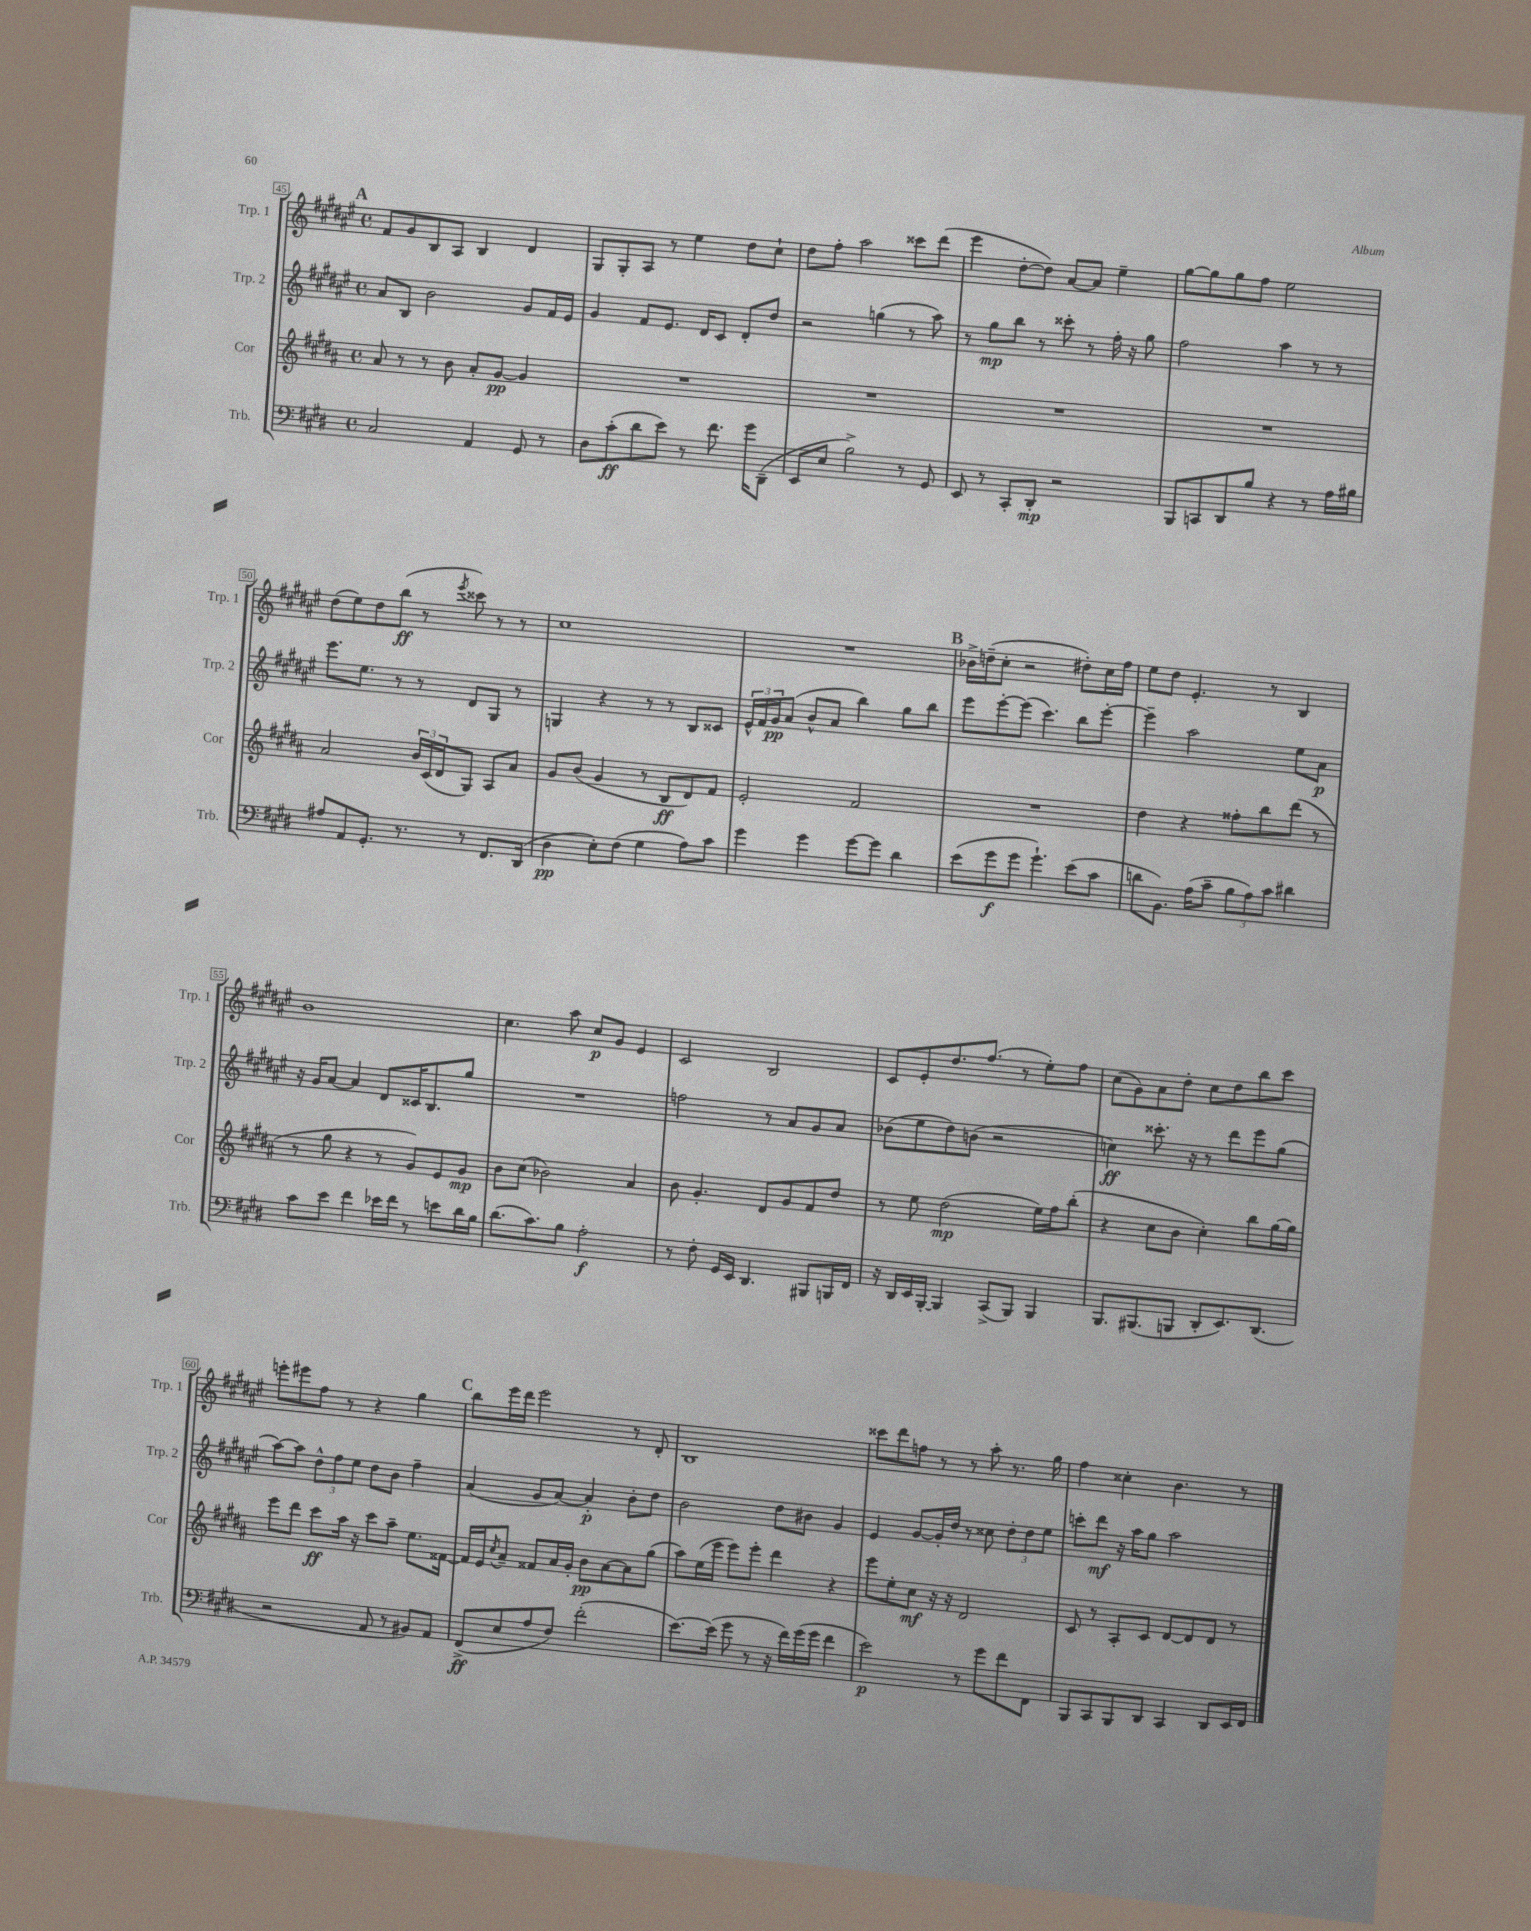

**kern	**kern	**kern	**kern
*staff4	*staff3	*staff2	*staff1
*clefF4	*clefG2	*clefG2	*clefG2
*k[f#c#g#d#]	*k[f#c#g#d#a#]	*k[f#c#g#d#a#e#]	*k[f#c#g#d#a#e#]
*M4/4	*M4/4	*M4/4	*M4/4
*met(c)	*met(c)	*met(c)	*met(c)
2C#/	8a#/	8a#/L	8f#/L
.	8r	8B/J	8g#/
.	8r	2b\	8B/
.	8b\	.	8A#/J
4AA/	8a#'/L	.	4B/
.	[8g#/J	.	.
8GG#/	4g#/]	8g#/L	4d#/
8r	.	16f#/L	.
.	.	16e#/JJ	.
=	=	=	=
8D#\L	1r	4g#/	8G#/L
(8c#'\	.	.	8G#'/
8d#\	.	8f#/L	8A#/J
8e\J)	.	8.e#/J	8r
8r	.	.	4ee#\
.	.	16d#/LK	.
8.f#\	.	8c#/J	.
.	.	8d#'/L	8dd#\L
16g#\LK	.	.	.
(8DD#~\J	.	8dd#/J	8cc#`\J
=	=	=	=
8EE/L	1r	2r	8dd#\L
8E/J	.	.	8ff#'\J
2B^\)	.	.	2aa#\
.	.	(4gg\	.
8r	.	8r	8ccc##\L
8GG#/	.	8aa#\)	(8ddd#\J
=	=	=	=
8EE/	1r	8r	4eee#\
8r	.	8gg#\L	.
8CC#'/L	.	8bb\J	[8dd#'\L
8DD#'/J	.	8r	8dd#\]J)
2r	.	8ccc##'\	[8a#/L
.	.	8r	8a#/]J
.	.	16ff#'\	4ee#~\
.	.	16r	.
.	.	8gg#\	.
=	=	=	=
8BBB/L	1r	2ff#\	[8gg#\L
8CC/	.	.	8gg#\]
8DD#/	.	.	8gg#\
8B/J	.	.	8ff#\J
4r	.	4aa#\	2ee#\
8r	.	8r	.
16A\LL	.	8r	.
16B#\JJ	.	.	.
=	=	=	=
8A#/L	2a#/	8.eee#\L	(8dd#\L
8AA/	.	.	8ee#\)
.	.	8.ee#\J	.
8.GG#'/J	.	.	8dd#\
.	.	8r	(8bb\J
8.r	.	.	.
.	24b/LL	8r	8r
.	(24c#/	.	.
.	24d#/J	.	.
.	.	.	8qeee#/
8r	8G#/J)	8d#/L	8ccc##\)
8.FF#/L	8A#/L	8G#/J	8r
.	8a#/J	8r	8r
(16DD#/Jk	.	.	.
=	=	=	=
4D#\	8g#/L	4G/	1cc#
.	(8b/J	.	.
8E'\L)	4g#/	4r	.
(8F#\J	.	.	.
4G#\	8r	8r	.
.	8B/L	8r	.
8A\L)	8d#/)	8B/L	.
8c#\J	8f#/J	8c##/J	.
=	=	=	=
4g#\	2e'/	24e#^^/LL	1r
.	.	24f#/	.
.	.	24g#/J	.
.	.	(8a#/J	.
4g#\	.	8b^^/L	.
.	.	8a#/J	.
[8g#\L	2f#/	4bb\)	.
8g#\]J	.	.	.
4d#\	.	8gg#\L	.
.	.	8bb\J	.
=	=	=	=
(8e\L	1r	8eee#\L	16b-^\LL
.	.	.	(16dd~\J
8g#\	.	[8eee#'\	8cc#'\J
8g#\J	.	(8eee#\]J	2r
4.g#`\)	.	4.ccc#\)	.
(8e\L	.	8bb\L	8dd#'\L)
8c#\J	.	[8eee#'\J	16cc#\L
.	.	.	16ff#\JJ
=	=	=	=
8d\L	4dd#\	4eee#~\]	8ee#\L
8.BB\J)	.	.	8dd#\J
.	4r	2aa#\	4.e#'/
(16A\LK	.	.	.
8c#~\J	.	.	.
12B\L	8ff##'\L	.	.
12A\)	.	.	.
.	8bb\	.	8r
12c#\J	.	.	.
4d#\	(8ddd#\J	8ee#\L	4B/
.	8r	8a#\J	.
=	=	=	=
8c#\L	8r	16r	1b
.	.	16g#/LK	.
8e\J	8gg#\	[8a#/J	.
4f#\	4r	4a#/]	.
16e-\LL	8r	8d#/L	.
16f#\JJ	.	.	.
8r	8g#/L)	16c##/K	.
.	.	8.B/	.
8e\L	8e/	.	.
16d#\L	8g#/J	8gg#/J	.
16B\JJ	.	.	.
=	=	=	=
(8.d#\L	8b\L	1r	4.cc#\
.	(8cc#\J	.	.
8.c#\)	.	.	.
.	2b-\)	.	.
8B\J	.	.	8aa#\
2A'\	.	.	8cc#/L
.	.	.	8g#/J
.	4a#/	.	4e#/
=	=	=	=
8r	8b\	2ff\	2c#/
8F#'\	4.g#'/	.	.
16GG#/LL	.	.	.
16EE/JJ	.	.	.
4.DD#/	.	.	.
.	8d#/L	8r	2B/
.	8g#/	8a#/L	.
8BBB#/L	8f#/	8g#/	.
16BBB/L	8dd#/J	8a#/J	.
16FF#/JJ	.	.	.
=	=	=	=
16r	8r	(8b-\L	8c#/L
16DD#/LL	.	.	.
16EE/	8ee\	8ee#\	8e#'/
[16BBB'/JJ	.	.	.
4BBB/]	(2dd#\	8dd#\)	8.dd#/
.	.	(8b\J	.
.	.	.	(8.ff#/J
(8CC#^/L	.	2r	.
8BBB/J)	.	.	8r
4BBB/	16ee\LL)	.	8ee#'\L)
.	16ff#\J	.	.
.	(8bb'\J	.	8ff#\J
=	=	=	=
8.BBB/L	4r	4cc\)	(8cc#\L
.	.	.	8g#\)
(8.BBB#/	.	.	.
.	8cc#\L	8.ccc##'\	8a#\
8BBB/J	8b\J	.	8dd#'\J
.	.	16r	.
8DD#'/L	4cc#'\)	8r	8cc#\L
8.EE/)	.	8ddd#\L	8dd#\
.	8bb\L	8eee#\	8bb\
(8.DD#/J	.	.	.
.	[16gg#\L	(8gg#\J	8ccc#\J
.	16gg#\]JJ	.	.
=	=	=	=
2r	8eee\L	[8aa#\L)	8eee'\L
.	8ddd#\J	8aa#\]J	8eee#\
.	8ccc#\L	12dd#^^\L	8ff#\J
.	.	12ff#\	.
.	16aa#\Jk	.	8r
.	.	12ee#\J	.
.	16r	.	.
8AA/	8ccc#\L	8dd#\L	4r
8r	8aa#~\J	8b\J	.
8BB#/L)	8.ee\L	4ff#~\	4gg#\
8AA/J	.	.	.
.	[16f##\Jk	.	.
=	=	=	=
(8FF#^/L	16f##/]LL	(4a#/	8bb\L
.	16e/J	.	.
.	8qcc#/	.	.
8E/	8a#~/J	.	16eee#\L
.	.	.	16ddd#\JJ
8A/	8f##/L	8g#/L	2eee#\
8F#/J)	16a#/L	[8a#/J)	.
.	16g#'/JJ	.	.
(2f#'\	8b\L	4a#'/]	.
.	[8a#\	.	.
.	8a#\]	8b'\L	8r
.	(8gg#\J	8dd#\J	8d#'/
=	=	=	=
[8.e\L)	8aa#\L)	2b\	1B
.	(16ee\L	.	.
(16e\]Jk	16eee\JJ	.	.
8g#\	8eee\L)	.	.
8r	8eee'\J	.	.
16r	4ddd#\	8dd#\L	.
16f#\LL)	.	.	.
(16g#\	.	8b#\J	.
16g#\JJ	.	.	.
4f#\	4r	4g#/	.
=	=	=	=
2e\)	8eee\L	4e#/	8ccc##\L
.	8ee'\	.	8ddd#\
.	8cc#\J	[8g#/L	8ff\J
.	16r	16g#'/]L	8r
.	16r	16dd#/JJ	.
8r	2d#/	8r	8r
8g#\L	.	8cc##\	8aa#'\
8f#\	.	12dd#'\L	8.r
.	.	12dd#\	.
8FF#\J	.	.	.
.	.	12ee#\J	.
.	.	.	16gg#\
=	=	=	=
8BBB/L	8c#/	8ccc'\L	4ff#\
8CC#/	8r	8ddd#\J	.
8BBB/	8A#'/L	16r	4cc##'\
.	.	16aa#\LK	.
8DD#/J	8c#/J	8gg#\J	.
4CC#/	[8d#/L	2aa#\	4.b\
.	8d#/]	.	.
8DD#/L	8d#/J	.	.
16EE/L	8r	.	8r
16FF#/JJ	.	.	.
==	==	==	==
*-	*-	*-	*-
